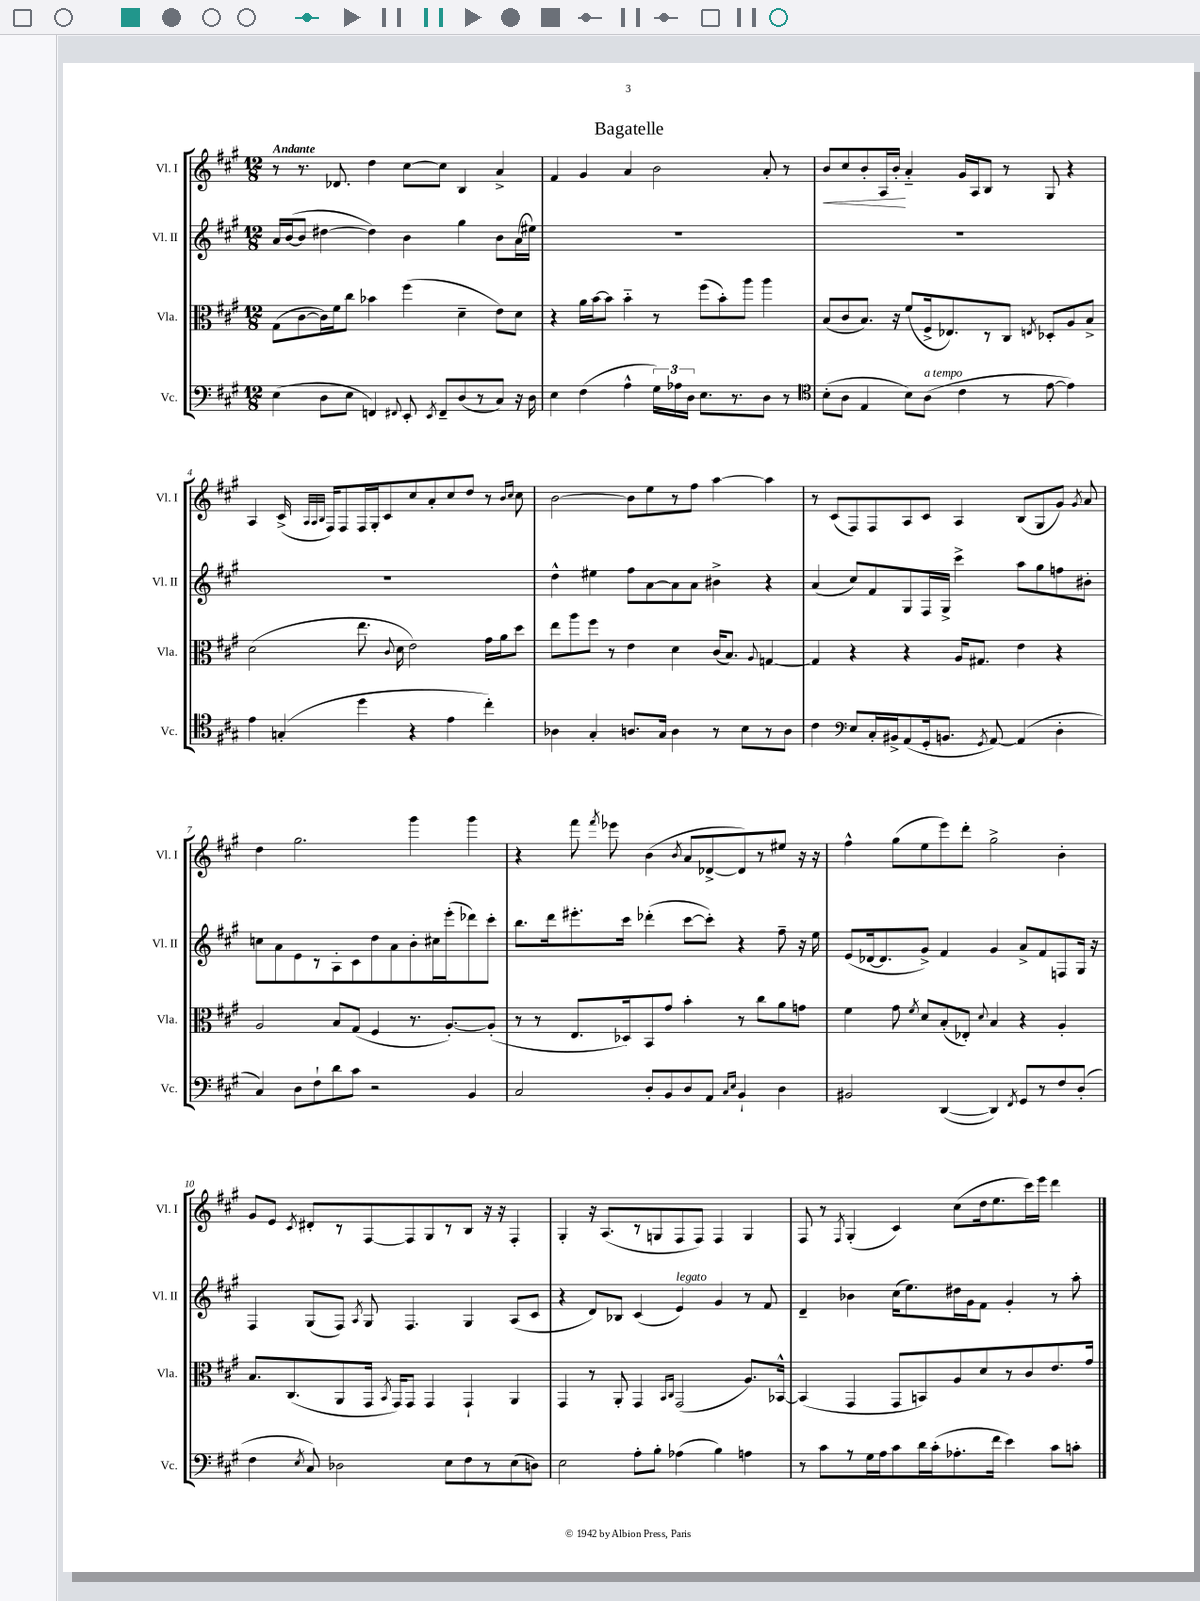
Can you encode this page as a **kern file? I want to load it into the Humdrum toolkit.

**kern	**kern	**kern	**kern	**dynam
*part4	*part3	*part2	*part1	*part1
*staff4	*staff3	*staff2	*staff1	*staff1
*I"Vc.	*I"Vla.	*I"Vl. II	*I"Vl. I	*
*I'Vc.	*I'Vla.	*I'Vl. II	*I'Vl. I	*
*clefF4	*clefC3	*clefG2	*clefG2	*
*k[f#c#g#]	*k[f#c#g#]	*k[f#c#g#]	*k[f#c#g#]	*
*M12/8	*M12/8	*M12/8	*M12/8	*
=1	=1	=1	=1	=1
!	!	!	!LO:TX:a:B:t=Andante	!
(4E\	(8G#\L	16a/LL	8r	.
.	.	([16b/J	.	.
.	[8c#\	8b/J]	8.r	.
8D\L	16c#\L])	[4dd#X\	.	.
.	16f#\J	.	8.d-X/	.
8E\J	8cc#\J	.	.	.
4FFn/)	4b-X\	4dd#\])	4dd\	.
8qqFF#X/	.	.	.	.
8EE'/	(4ff#\	4b\	[8cc#\L	.
8qEE/	.	.	.	.
8FF#~/L	.	.	8cc#\J]	.
(8D/	4d~\	4gg#\	4B/	.
8r	.	.	.	.
8C#/J)	8e\L)	8b\L	4a^/	.
16r	8d\J	(16a\L	.	.
16D\	.	16ee#X\JJ)	.	.
=2	=2	=2	=2	=2
4E\	4r	1.r	4f#/	.
(4F#\	16a\LL	.	4g#/	.
.	[16b\J	.	.	.
.	8b\J]	.	.	.
4A^^\	4b\	.	4a/	.
24G#\LL)	8r	.	2b\	.
24A-X\	.	.	.	.
24D\JJ	.	.	.	.
8.E\L	(8ff#\L	.	.	.
.	8b'\)	.	.	.
8.r	.	.	.	.
.	8aa\J	.	.	.
8D\J	4aa\	.	8a'/	.
8r	.	.	8r	.
=3	=3	=3	=3	=3
*clefC4	*	*	*	*
!	!	!	!	!LO:HP:b
(8B'\L	(8B/L	1.r	8b/L	<
8A\J	8c#/	.	8cc#/	.
4E/	8.B/J)	.	8b'/	.
.	.	.	16A/L	.
.	16r	.	16b'/JJ	.
8B\L)	(8f#/L	.	4a/	[
!LO:TX:a:i:t=a tempo	!	!	!	!
(8A\J	16F#^/k	.	.	.
.	8.E-X/)	.	.	.
4c#\	.	.	16g#/LL	.
.	.	.	16A/J	.
.	8r	.	8B/J	.
8r	8C#/J	.	8r	.
.	8qEn/	.	.	.
[8e\	8D-X'/L	.	8G#/	.
4e\])	8A/	.	4r	.
.	8B^/J	.	.	.
!!LO:LB:g=z
=4	=4	=4	=4	=4
4e\	(2d\	1.r	4A/	.
(4Gn'/	.	.	(16c#^/	.
.	.	.	32qqA/LLL	.
.	.	.	32qqA/	.
.	.	.	32qqB/JJJ	.
.	.	.	16F#/KL)	.
.	.	.	8F#/	.
4dd\	8.ee\	.	16F#/L	.
.	.	.	16G#'/J	.
.	.	.	8c#/	.
.	8qqc#/	.	.	.
.	16d\	.	.	.
4r	2e\)	.	8cc#/	.
.	.	.	8a'/	.
4e\	.	.	8cc#/	.
.	.	.	8dd/J	.
4cc#'\)	16g#\LL	.	8r	.
.	16a\J	.	.	.
.	.	.	16qqb/LL	.
.	.	.	16qqcc#/JJ	.
.	8dd\J	.	8cc#\	.
=5	=5	=5	=5	=5
4A-X\	8ee\L	4dd^^\	[2b\	.
.	8aa\	.	.	.
4G#'/	8ff#\J	4ee#X\	.	.
.	8r	.	.	.
8.An/L	4e\	8ff#\L	8b\L]	.
.	.	[8a\	8ee\	.
16G#/Jk	.	.	.	.
4A\	4d\	8a\]	8r	.
.	.	8a\J	8ff#\J	.
8r	(16c#/KL	4b#X^\	[4aa\	.
.	8.B/J)	.	.	.
8B\L	.	.	.	.
.	8qqA/	.	.	.
8r	[4Gn/	4r	4aa\]	.
8A\J	.	.	.	.
=6	=6	=6	=6	=6
4c#\	4G/]	(4a/	8r	.
.	.	.	(8c#/L	.
*clefF4	*	*	*	*
8E/L	4r	8cc#/L)	8F#/)	.
16C#'/L	.	8f#/	8F#/	.
16BB#X^/J	.	.	.	.
(8AA/	4r	8G#/	8A/	.
16GG#'/k	.	16F#/L	8c#/J	.
8.BBn/J	.	16G#^/JJ	.	.
.	16A/KL	4ccc#^\	4A/	.
.	8.G#X/J	.	.	.
8qGG#/	.	.	.	.
[8AA/)	.	.	.	.
(4AA/]	4e\	8aa\L	(8B/L	.
.	.	8gg#\	8G#/	.
4D'\	4r	8ffn\	8g#/J)	.
.	.	.	8qg#/	.
.	.	8b#X'\J	8a/	.
!!LO:LB:g=z
=7	=7	=7	=7	=7
4C#/)	2A/	8ccn\L	4dd\	.
.	.	8a\	.	.
8D\L	.	8e\	2.gg#\	.
8F#`\	.	8r	.	.
8d\	8B/L	8A'\	.	.
8c#\J	(8G#/J	8c#\	.	.
2r	4F#/	8dd\	.	.
.	.	8a\	.	.
.	8.r	8b'\	4ggg#\	.
.	.	16cc#X\L	.	.
.	[8.A'/L)	(16eee'\J	.	.
4BB/	.	8ddd-X\)	4ggg#\	.
.	(8A'/J]	8ccc#'\J	.	.
=8	=8	=8	=8	=8
2C#/	8r	8.bb\L	4r	.
.	8r	.	.	.
.	.	16ddd\k	.	.
.	8.E/L	8.eee#X'\	8fff#\	.
.	.	.	8qfff#/	.
.	.	.	8eee-X\	.
.	16D-X/k)	16ccc#\Jk	.	.
8D'/L	8BB/	(4ddd-X'\	(4b\	.
8BB/	8g#/J	.	.	.
.	.	.	8qb/	.
8D/	4b'\	[8ccc#\L	8a/L	.
8AA/J	.	8ccc#'\J])	[8d-X^/	.
16qqC#/LL	.	.	.	.
16qqE/JJ	.	.	.	.
4BB`/	8r	4r	8d-/])	.
.	8cc#\L	.	8r	.
4D\	8a\	8ff#~\	8ee#X/J	.
.	8gn\J	16r	16r	.
.	.	16ee\	16r	.
=9	=9	=9	=9	=9
2BB#X/	4f#\	(8e/L	4ff#^^\	.
.	.	[16d-X/k	.	.
.	.	8.d-/]	.	.
.	8g#\	.	(8gg#\L	.
.	8qf#/	.	.	.
.	8d/L	8g#^/J)	8ee\	.
([4DD/	(8B'/	4f#/	8eee\)	.
.	8E-X'/J)	.	8ddd'\J	.
.	8qqd/	.	.	.
4DD/])	4B/	4g#/	2gg#^\	.
8qFF#/	.	.	.	.
8GG#/L	4r	8a^/L	.	.
8r	.	8f#/	.	.
8F#/	4A'/	8Fn/	4b'\	.
(8D'/J	.	16G#/Jk	.	.
.	.	16r	.	.
!!LO:LB:g=z
=10	=10	=10	=10	=10
4F#\	8.B/L	4F#/	8g#/L	.
.	.	.	8e/J	.
.	(8.C#/	.	.	.
8qE/	.	.	8qc#/	.
8C#/)	.	(8G#/L	8d#X'/L	.
2D-X\	8AA/	8F#/J)	8r	.
.	.	8qA/	.	.
.	16GG#/Jk	8G#/	[8F#/	.
.	8qBB/	.	.	.
.	16GG#/KL)	.	.	.
.	8GG#/J	4.F#/	8F#/]	.
.	4GG#/	.	8G#/	.
8E\L	.	.	8r	.
8F#\	4GG#`/	4G#/	8B/J	.
8r	.	.	16r	.
.	.	.	16r	.
(8E\	4AA/	(8A/L	4F#'/	.
8Dn\J)	.	8c#/J	.	.
=11	=11	=11	=11	=11
2E\	4GG#/	4r	4G#'/	.
.	8r	8d/L)	16r	.
.	.	.	(8.A/L	.
.	8AA'/	8B-X/J	.	.
8A'\L	4GG#/	(4c#/	8r	.
8B'\J	.	.	8Gn/	.
.	16qqBB/LL	.	.	.
.	16qqC#/JJ	.	.	.
!	!	!LO:TX:a:i:t=legato	!	!
(4A-X\	(2GG#/	4e/)	8F#/	.
.	.	.	8F#/J)	.
4B\)	.	4g#/	4F#/	.
4An\	8.A/L)	8r	4G/	.
.	.	8f#/	.	.
.	[16BB-X^^/Jk	.	.	.
=12	=12	=12	=12	=12
8r	(4BB-/]	4d~/	8F#/	.
8c#\L	.	.	8r	.
.	.	.	8qF#/	.
8r	4GG#/	4b-X\	(4G#'/	.
16G#\L	.	.	.	.
16A\J	.	.	.	.
8c#\	8GG#/L	(16cc#\KL	4c#/)	.
.	.	8.ee\)	.	.
16d\L	8BBn/)	.	.	.
(16c#'\J	.	.	.	.
8.A-X'\	8A/	16dd#X\L	(8cc#\L	.
.	.	16g#\J	.	.
.	8d/	8f#\J	16dd\k	.
16f#\Jk	.	.	8.ee\	.
4e\)	8r	4g#'/	.	.
.	8c#/	.	16ccc#\L)	.
.	.	.	16eee\JJ	.
8c#\L	8.e/	8r	4ddd\	.
8cn'\J	.	8aa'\	.	.
.	16g#/Jk	.	.	.
==	==	==	==	==
*-	*-	*-	*-	*-
